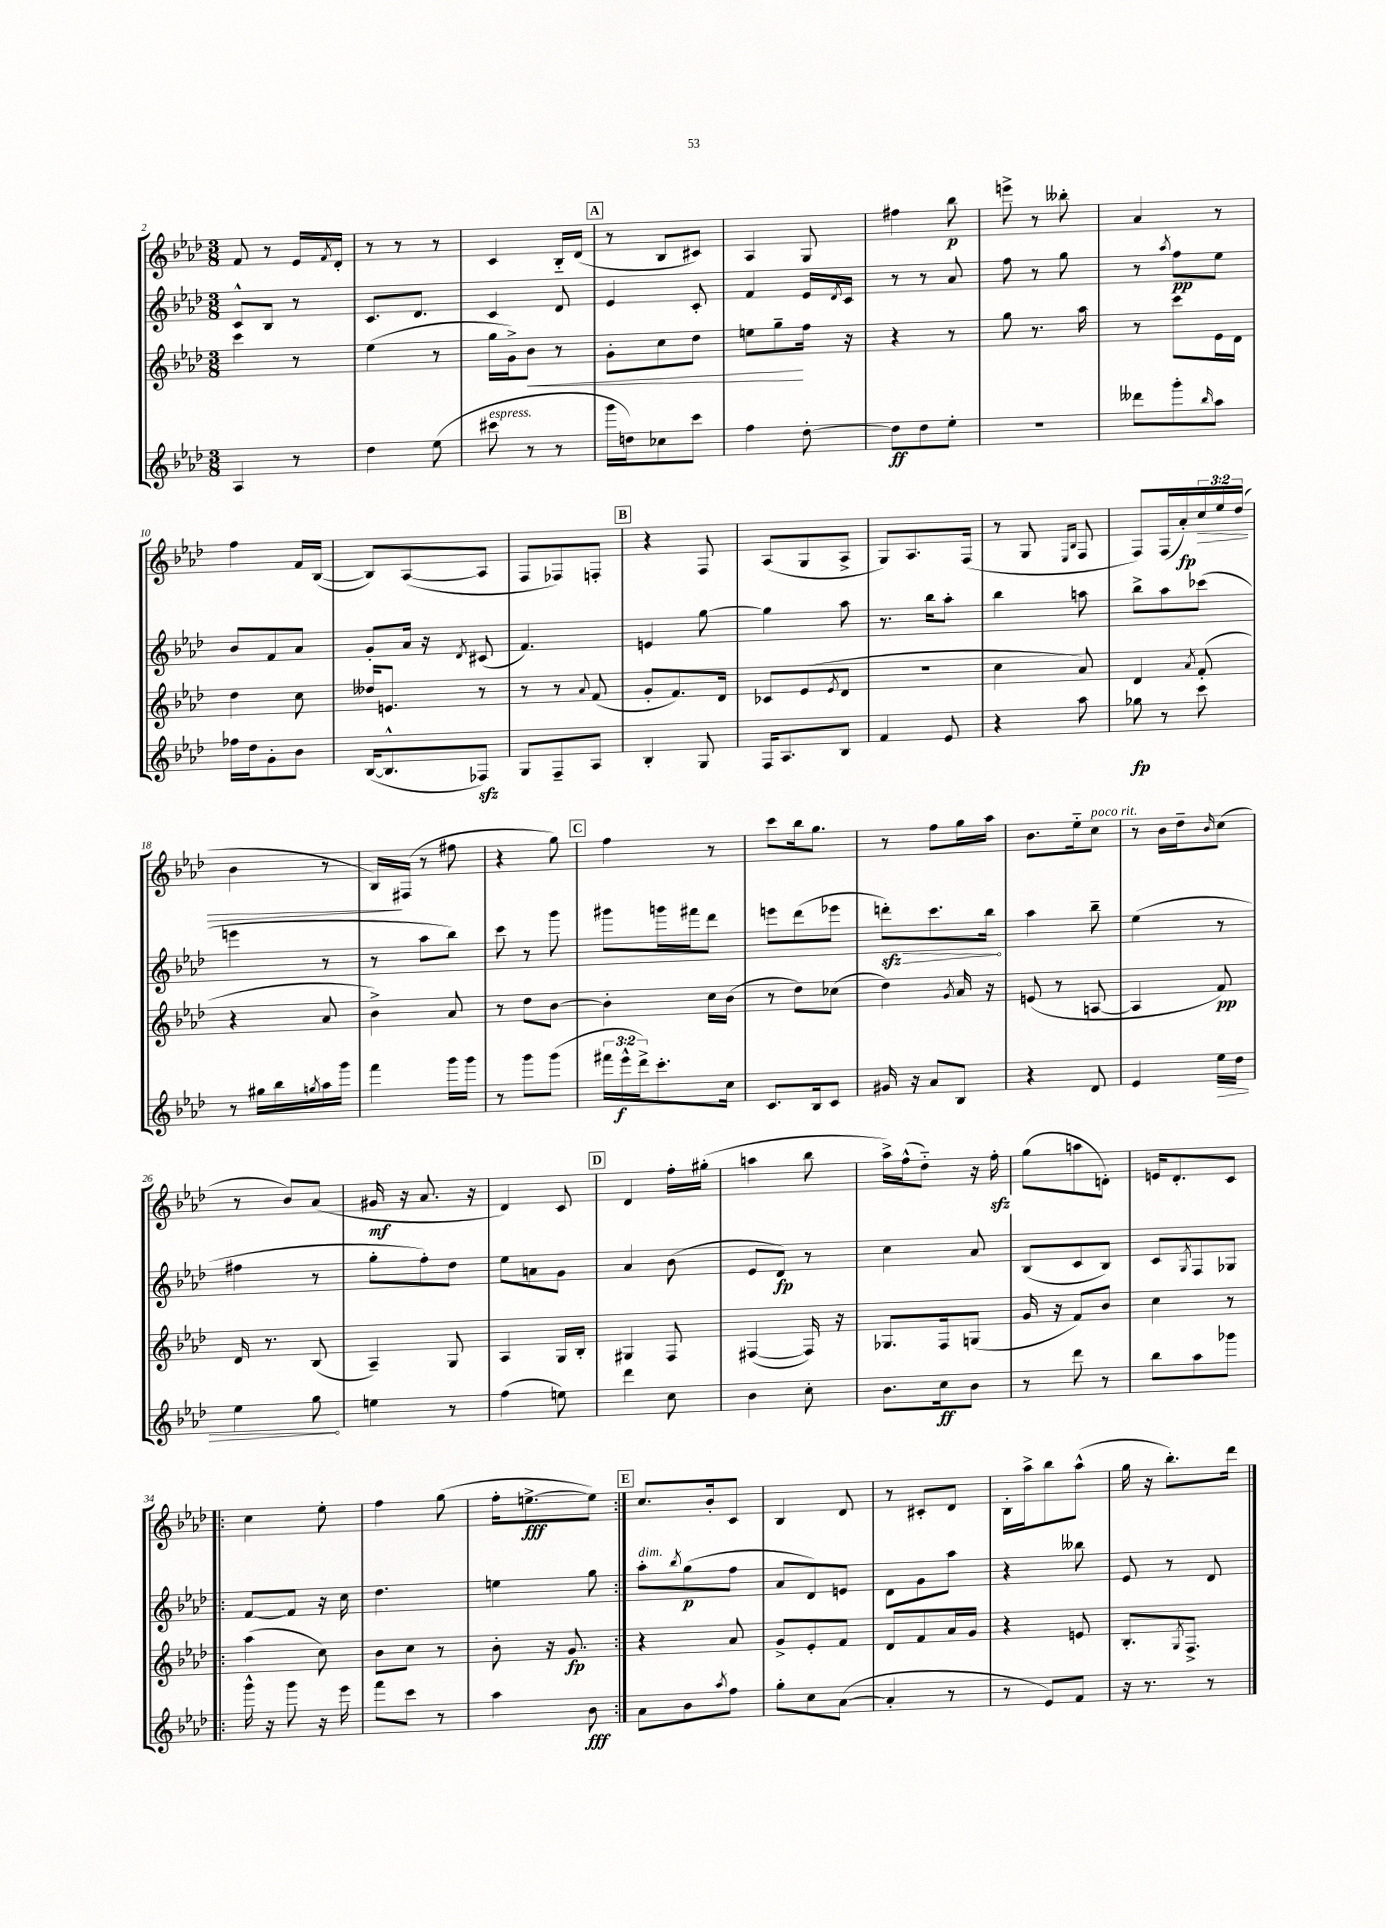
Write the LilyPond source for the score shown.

<<
\new StaffGroup <<
\new Staff = "s0" {
    \clef treble \key aes \major \numericTimeSignature \time 3/8 \override Staff.TupletNumber.text = #tuplet-number::calc-fraction-text
    f'8 r8 ees'16 \acciaccatura { f'8 } des'16-. |
    r8 r8 r8 |
    c'4 bes16-_ des'16( |
    \mark \markup { \box "A" } r8 bes8 cis'8) |
    aes4 g8 |
    fis''4 bes''8\p |
    e'''8-> r8 beses''8-. |
    aes'4 r8 |
    f''4 f'16 bes16~( |
    bes8) aes8~( aes8 |
    f8 fes8) f8-. |
    \mark \markup { \box "B" } r4 f8 |
    aes8( g8 aes8-> |
    g8) aes8. f16( |
    r8 g8 \grace { ees16 bes16 } f8 |
    f8) f16( aes'16-.\fp\>) \tuplet 3/2 { c''16 ees''16 des''16( } |
    bes'4 r8 |
    bes16\!) fis16( r8 fis''8 |
    r4 g''8) |
    \mark \markup { \box "C" } f''4 r8 |
    c'''8 bes''16 g''8. |
    r8 f''8 g''16 aes''16 |
    bes'8. ees''16-_ c''8^\markup { \italic "poco rit." } |
    r8 bes'16 des''16-- \grace { bes'16 } c''8( |
    r8 bes'8) aes'8( |
    gis'16\mf r16 aes'8. r16 |
    des'4) c'8 |
    \mark \markup { \box "D" } des'4 f''16-. gis''16-.( |
    a''4 bes''8 |
    aes''16->) f''16-^( des''8-_) r16 f''16-.\sfz |
    g''8( a''8 d'8-.) |
    e'16 des'8.-. c'8 |
    \repeat volta 2 { c''4 ees''8-. |
    f''4 g''8( |
    f''16-. e''8.~->\fff e''8) | }
    \mark \markup { \box "E" } c''8. bes'16-. c'8 |
    bes4 des'8 |
    r8 cis'8-. des'8 |
    bes16-. aes''16-> bes''8 aes''8-^( |
    g''16 r16 bes''8.-.) des'''16 \bar "|." |
}
\new Staff = "s1" {
    \clef treble \key aes \major \numericTimeSignature \time 3/8
    c'8-^ bes8 r8 |
    c'8. des'8. |
    c'4 des'8 |
    \mark \markup { \box "A" } ees'4 c'8-. |
    f'4 ees'16 \acciaccatura { des'8 } c'16 |
    r8 r8 aes'8 |
    f''8 r8 g''8 |
    r8 \acciaccatura { aes''8 } f''8\pp ees''8 |
    bes'8 f'8 aes'8 |
    g'8-. aes'16 r16 \acciaccatura { des'8 } cis'8( |
    f'4.) |
    \mark \markup { \box "B" } e'4 g''8~ |
    g''4 aes''8 |
    r8. bes''16 aes''8-. |
    bes''4 a''8 |
    bes''8-> aes''8 ces'''8( |
    e'''4 r8 |
    r8 aes''8 bes''8) |
    c'''8 r8 g'''8 |
    \mark \markup { \box "C" } gis'''8 g'''16 fis'''16 des'''8 |
    e'''8 des'''8( ees'''8 |
    \once \override Hairpin.circled-tip = ##t d'''8-.\sfz\>) c'''8. bes''16\! |
    aes''4 bes''8-- |
    ees''4( r8 |
    fis''4 r8 |
    g''8-. f''8-.) des''8 |
    ees''8 a'8 g'8 |
    \mark \markup { \box "D" } aes'4 bes'8( |
    ees'8 des'8\fp) r8 |
    c''4 aes'8 |
    bes8( c'8 bes8) |
    c'8 \acciaccatura { g8 } f8 ges8 |
    \repeat volta 2 { f'8~ f'8 r16 c''16 |
    des''4. |
    e''4 g''8 | }
    \mark \markup { \box "E" } aes''8-.^\markup { \italic "dim." } \acciaccatura { bes''8 } g''8\p( f''8 |
    aes'8 des'8) e'8 |
    des'8 g'8 aes''8 |
    r4 beses''8 |
    ees'8 r8 des'8 \bar "|." |
}
\new Staff = "s2" {
    \clef treble \key aes \major \numericTimeSignature \time 3/8
    c'''4 r8 |
    ees''4( r8 |
    g''16 g'16->) bes'8\< r8 |
    \mark \markup { \box "A" } g'8-. c''8 des''8 |
    e''8 g''8--\! f''16 r16 |
    r4 r8 |
    g''8 r8. aes''16 |
    r8 c'''8 ees'16 des'16 |
    des''4 c''8 |
    deses''16 e'8. r8 |
    r8 r8 \appoggiatura { aes'8 } f'8( |
    \mark \markup { \box "B" } g'8-. f'8.) des'16 |
    ces'8 ees'8( \acciaccatura { ees'8 } des'8 |
    R4. |
    c''4 aes'8) |
    des'4 \acciaccatura { aes'8 } f'8-.( |
    r4 aes'8 |
    bes'4->) aes'8 |
    r8 des''8 bes'8~ |
    \mark \markup { \box "C" } bes'4-. c''16 bes'16( |
    r8 des''8) ces''8( |
    des''4) \acciaccatura { g'8 } aes'16 r16 |
    e'8( r8 a8~ |
    a4 f'8\pp) |
    des'16 r8. bes8( |
    aes4--) g8 |
    aes4 g16 bes16-. |
    \mark \markup { \box "D" } gis4 f8 |
    fis4~( fis16) r16 |
    ges8. f16 g8( |
    g'16 r16 f'8) bes'8 |
    c''4 r8 |
    \repeat volta 2 { aes''4( c''8) |
    bes'8 c''8 r8 |
    bes'8-. r16 g'8.\fp | }
    \mark \markup { \box "E" } r4 aes'8 |
    g'8-> ees'8-. f'8 |
    des'8 f'8 aes'16 g'16 |
    r4 e'8 |
    bes8.-. \acciaccatura { g8 } f8.-> \bar "|." |
}
\new Staff = "s3" {
    \clef treble \key aes \major \numericTimeSignature \time 3/8 \override Staff.TupletNumber.text = #tuplet-number::calc-fraction-text
    aes4 r8 |
    des''4 ees''8( |
    cis'''8^\markup { \italic "espress." } r8 r8 |
    \mark \markup { \box "A" } g'''16 d''16) ces''8 c'''8 |
    f''4 des''8~-. |
    des''8\ff des''8 ees''8-. |
    R4. |
    deses'''8 g'''8-. \grace { bes''16 } aes''8 |
    fes''16 des''16 g'8-. bes'8 |
    bes16~( bes8.-^ fes8\sfz) |
    g8 f8-- aes8 |
    \mark \markup { \box "B" } bes4-. g8 |
    f16 aes8. bes8 |
    f'4 ees'8 |
    r4 aes''8 |
    ges''8\fp r8 c'''8 |
    r8 gis''16 bes''16 \acciaccatura { g''8 } aes''16 g'''16 |
    f'''4 g'''16 g'''16 |
    r8 g'''8 g'''8( |
    \mark \markup { \box "C" } \tuplet 3/2 { fis'''16 ees'''16-^\f des'''16->) } c'''8.-. c''16 |
    c'8. bes16 c'8 |
    gis'16 r16 aes'8 bes8 |
    r4 des'8 |
    ees'4 \once \override Hairpin.circled-tip = ##t ees''16\> des''16 |
    ees''4 g''8\! |
    e''4 r8 |
    f''4( e''8) |
    \mark \markup { \box "D" } des'''4 c''8 |
    bes'4 c''8-. |
    bes'8. c''16\ff bes'8 |
    r8 des'''8 r8 |
    bes''8 aes''8 ges'''8 |
    \repeat volta 2 { g'''16-^ r16 g'''8 r16 ees'''16 |
    f'''8 c'''8 r8 |
    aes''4 bes'8\fff | }
    \mark \markup { \box "E" } aes'8 bes'8 \acciaccatura { aes''8 } f''8 |
    g''8-. c''8 aes'8~( |
    aes'4-. r8 |
    r8 ees'8) f'8 |
    r16 r8. r8 \bar "|." |
}
>>
>>
\layout { \context { \Score currentBarNumber = #2 } }
